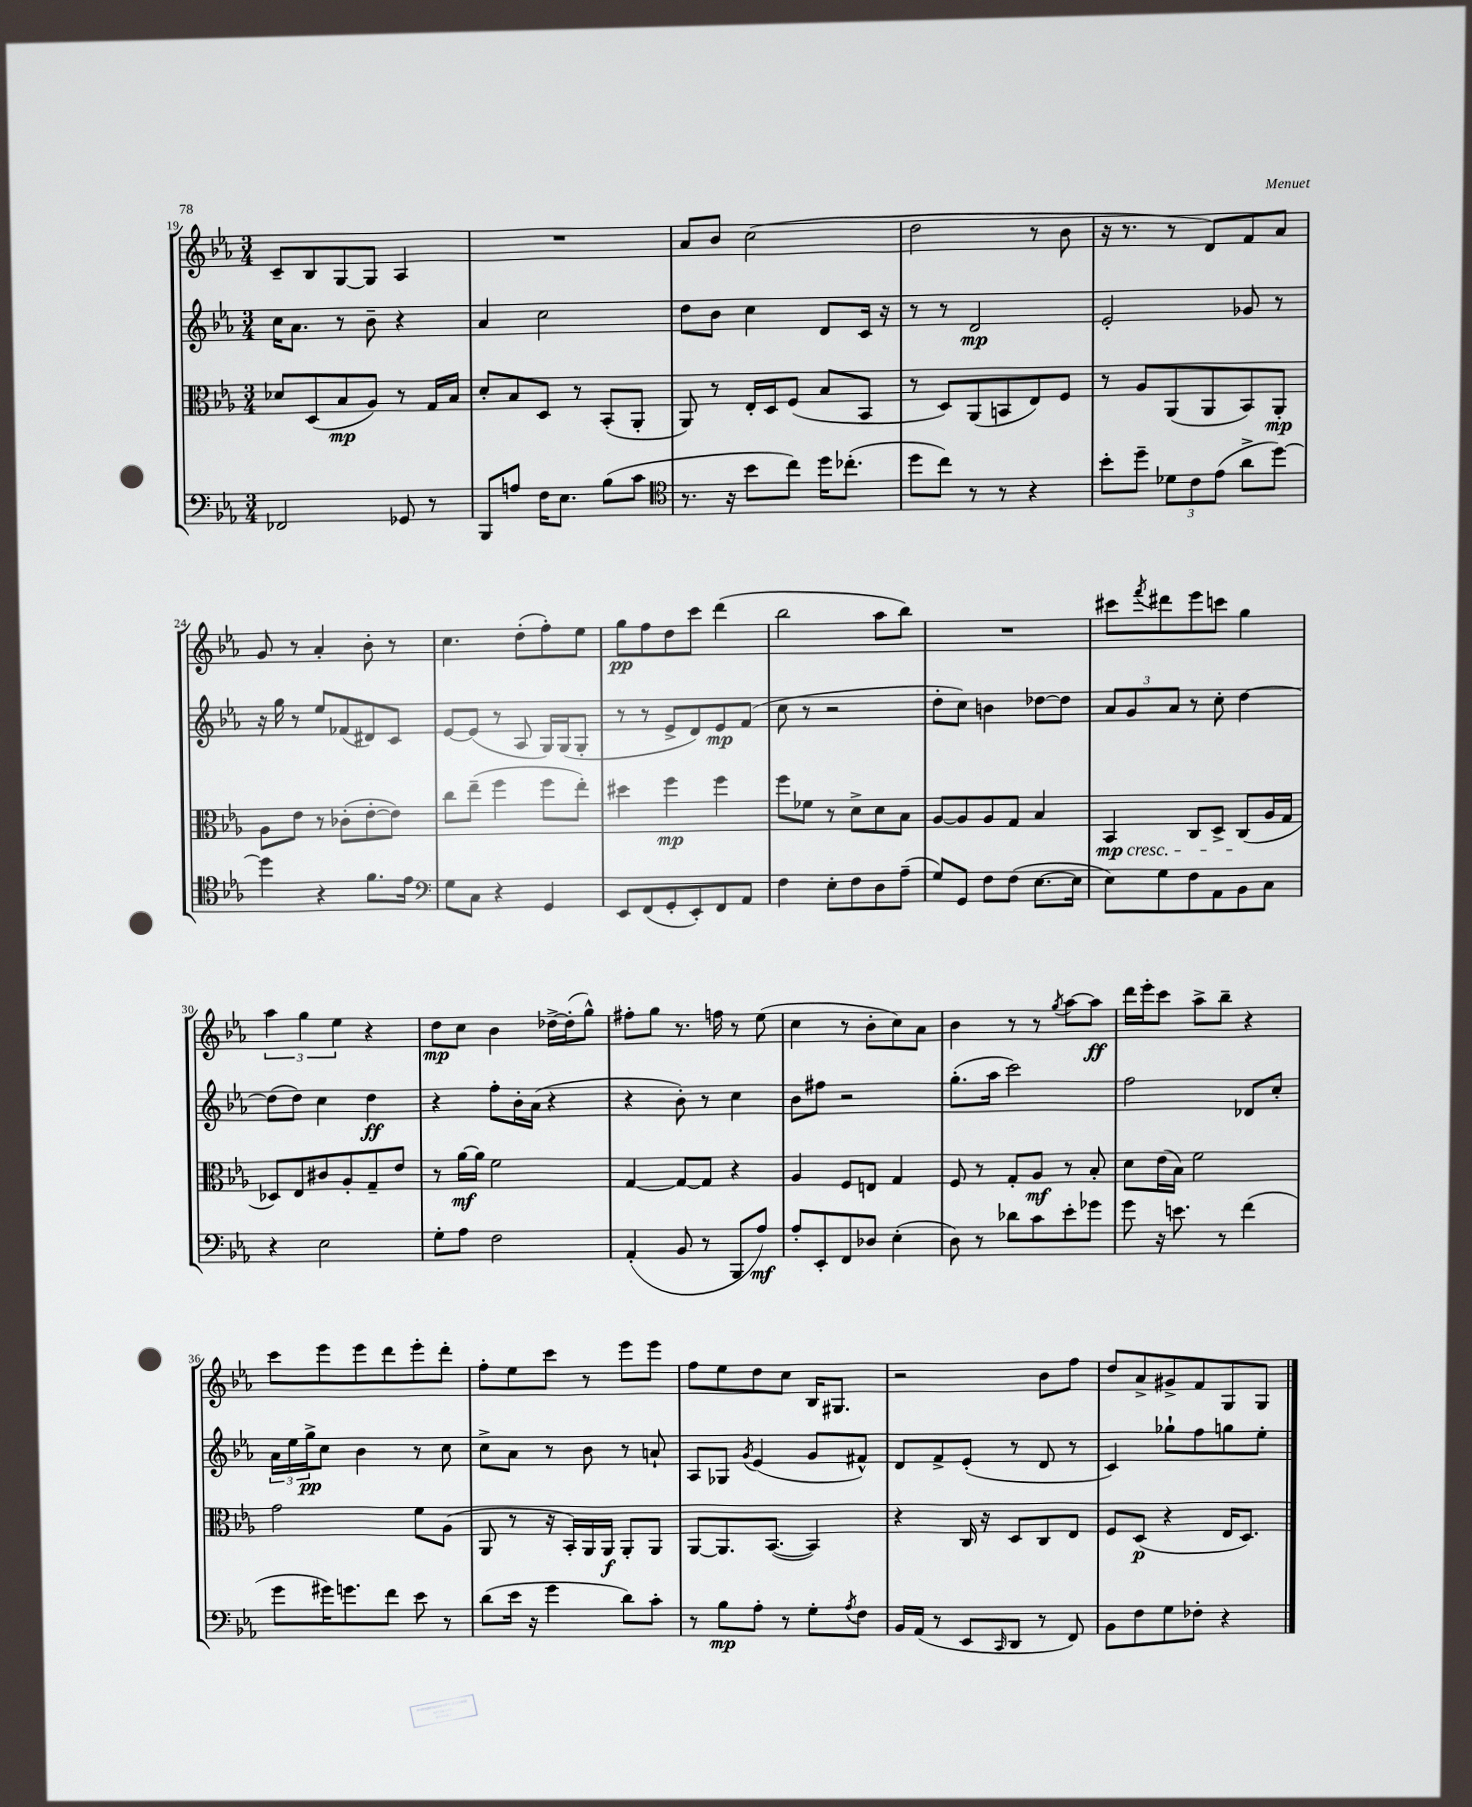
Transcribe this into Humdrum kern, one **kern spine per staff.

**kern	**kern	**kern	**kern
*staff4	*staff3	*staff2	*staff1
*clefF4	*clefC3	*clefG2	*clefG2
*k[b-e-a-]	*k[b-e-a-]	*k[b-e-a-]	*k[b-e-a-]
*M3/4	*M3/4	*M3/4	*M3/4
2FF-	8d-	16cc	8c~
.	.	8.a-	.
.	(8D	.	8B-
.	8B-	8r	[8G
.	8A-)	8b-~	8G]
8GG-	8r	4r	4A-
8r	16G	.	.
.	16B-	.	.
=	=	=	=
8BBB-	8d'	4a-	2.r
8A	8B-	.	.
16F	8D	2cc	.
8.E-	.	.	.
.	8r	.	.
(8B-	(8BB-'	.	.
8c	8AA-'	.	.
=	=	=	=
*clefC4	*	*	*
8.r	8AA-)	8dd	8a-
.	8r	8b-	8b-
16r	.	.	.
8b-	16E-'	4cc	(2cc
.	16D	.	.
8cc)	(8F	.	.
16dd	8B-	8d	.
(8.cc-'	.	.	.
.	8BB-	16c	.
.	.	16r	.
=	=	=	=
8dd	8r	8r	2dd
8cc)	8D)	8r	.
8r	(8AA-	2d	.
8r	8BB	.	.
4r	8E-)	.	8r
.	8F	.	8b-
=	=	=	=
8b-'	8r	2e-'	16r
.	.	.	8.r
8dd~	8A-	.	.
12d-	(8AA-	.	8r
12c	.	.	.
.	8AA-	.	8d)
(12e-	.	.	.
8a-^	8BB-)	8g-	8f
[8dd)	8AA-'	8r	8a-
=	=	=	=
4dd]	8A-	16r	8g
.	.	16gg	.
.	8e-	8r	8r
4r	8r	8ee-	4a-'
.	(8c-'	(8f-	.
8.f	[8e-'	8d#)	8b-'
.	8e-])	8c	8r
16e-	.	.	.
=	=	=	=
*clefF4	*	*	*
8G	8cc	[8e-	4.cc
8C	(8ee-~	(8e-]	.
4r	4ff	8r	.
.	.	8A-	(8dd'
4GG	8ff	16G)	8ff')
.	.	(16G	.
.	8ee-')	8G'	8ee-
=	=	=	=
8EE-	4dd#	8r	8gg
(8FF	.	8r	8ff
8GG'	4ff	8e-^	8dd
8EE-')	.	8d)	8ccc
8FF	4ff	8e-	(4ddd
8AA-	.	(8f	.
=	=	=	=
4F	8ff	8cc	2bb-
.	8f-	8r	.
8E-'	8r	2r	.
8F	8d^	.	.
8D	8d	.	8aa-
(8A-~	8B-	.	8bb-)
=	=	=	=
8G)	[8A-	8dd'	2.r
8GG	8A-]	8cc)	.
8F	8A-	4b	.
(8F	8G	.	.
[8.E-	4B-	[8dd-	.
.	.	8dd-]	.
16E-]	.	.	.
=	=	=	=
8E-)	4BB-	12a-	8ccc#
.	.	12g	.
.	.	.	8qfff
8G	.	.	8ddd#
.	.	12a-	.
8F	8C	8r	8eee-
8AA-	8D^	8cc'	8ccc
8BB-	(8C	[4dd	4gg
8C	16A-	.	.
.	16G	.	.
=	=	=	=
4r	8D-)	(8dd]	6aa-
.	8E-	8dd)	.
.	.	.	6gg
2E-	8c#	4cc	.
.	.	.	6ee-
.	8A-'	.	.
.	8G~	4dd	4r
.	8e-	.	.
=	=	=	=
8G'	8r	4r	8dd
8A-	[16a-	.	8cc
.	16a-]	.	.
2F	2f	8ff'	4b-
.	.	16b-'	.
.	.	(16a-	.
.	.	4r	[16dd-^
.	.	.	(16dd-']
.	.	.	8gg^^)
=	=	=	=
(4AA-'	[4G	4r	8ff#'
.	.	.	8gg
8BB-	8G_	8b-')	8.r
8r	8G]	8r	.
.	.	.	16ff
8BBB-	4r	4cc	8r
8A-)	.	.	(8ee-
=	=	=	=
8A-'	4A-	8b-	4cc
8EE-'	.	8ff#	.
8FF	8F	2r	8r
8D-	8E	.	8b-'
(4E-'	4G	.	8cc)
.	.	.	8a-
=	=	=	=
8D)	8F	(8.gg'	4b-
8r	8r	.	.
.	.	16aa-	.
8d-	8G'	2ccc)	8r
8c	8A-	.	8r
.	.	.	8qgg
8e-'	8r	.	[8aa-
8g-	8B-'	.	8aa-]
=	=	=	=
8g	8d	2ff	16ddd
.	.	.	16eee-'
16r	(16e-	.	8ccc
8.e	16B-)	.	.
.	2f	.	8aa-^
8r	.	.	8bb-~
(4f	.	8d-	4r
.	.	8cc'	.
=	=	=	=
8g	2g	24a-	8ccc
.	.	24ee-	.
.	.	24gg^	.
16g#)	.	8cc	8eee-
8.g	.	.	.
.	.	4b-	8eee-
8f	.	.	8ddd
8e-	8f	8r	8eee-'
8r	(8A-	8cc	8ddd'
=	=	=	=
(8d	8AA-	8cc^	8ff'
16e-	8r	8a-	8ee-
16r	.	.	.
4g	16r	8r	8ccc
.	16BB-')	.	.
.	16AA-	8b-	8r
.	16AA-	.	.
8d)	8AA-'	8r	8eee-
8c'	8AA-	8a`	8eee-
=	=	=	=
8r	[8AA-	8A-	8ff
8B-	8.AA-]	8G-	8ee-
.	.	8qg	.
8A-'	.	(4e-	8dd
.	([8.BB-	.	.
8r	.	.	8cc
8G'	4BB-])	8g	16B-
.	.	.	8.G#
8qA-	.	.	.
8F	.	8f#^^)	.
=	=	=	=
16BB-	4r	8d	2r
(16AA-	.	.	.
8r	.	8f^	.
8EE-	16C	(8e-'	.
.	16r	.	.
16qqCC	.	.	.
8DD	8D	8r	.
8r	8C	8d	8b-
8FF)	8E-	8r	8ff
=	=	=	=
8BB-	8F	4c)	8dd
8F	(8D	.	8a-^
8G	4r	8gg-`	8g#^
8F-'	.	8ff	8f
4r	16E-	8gg	8G
.	8.D)	.	.
.	.	8ee-'	8G
==	==	==	==
*-	*-	*-	*-
